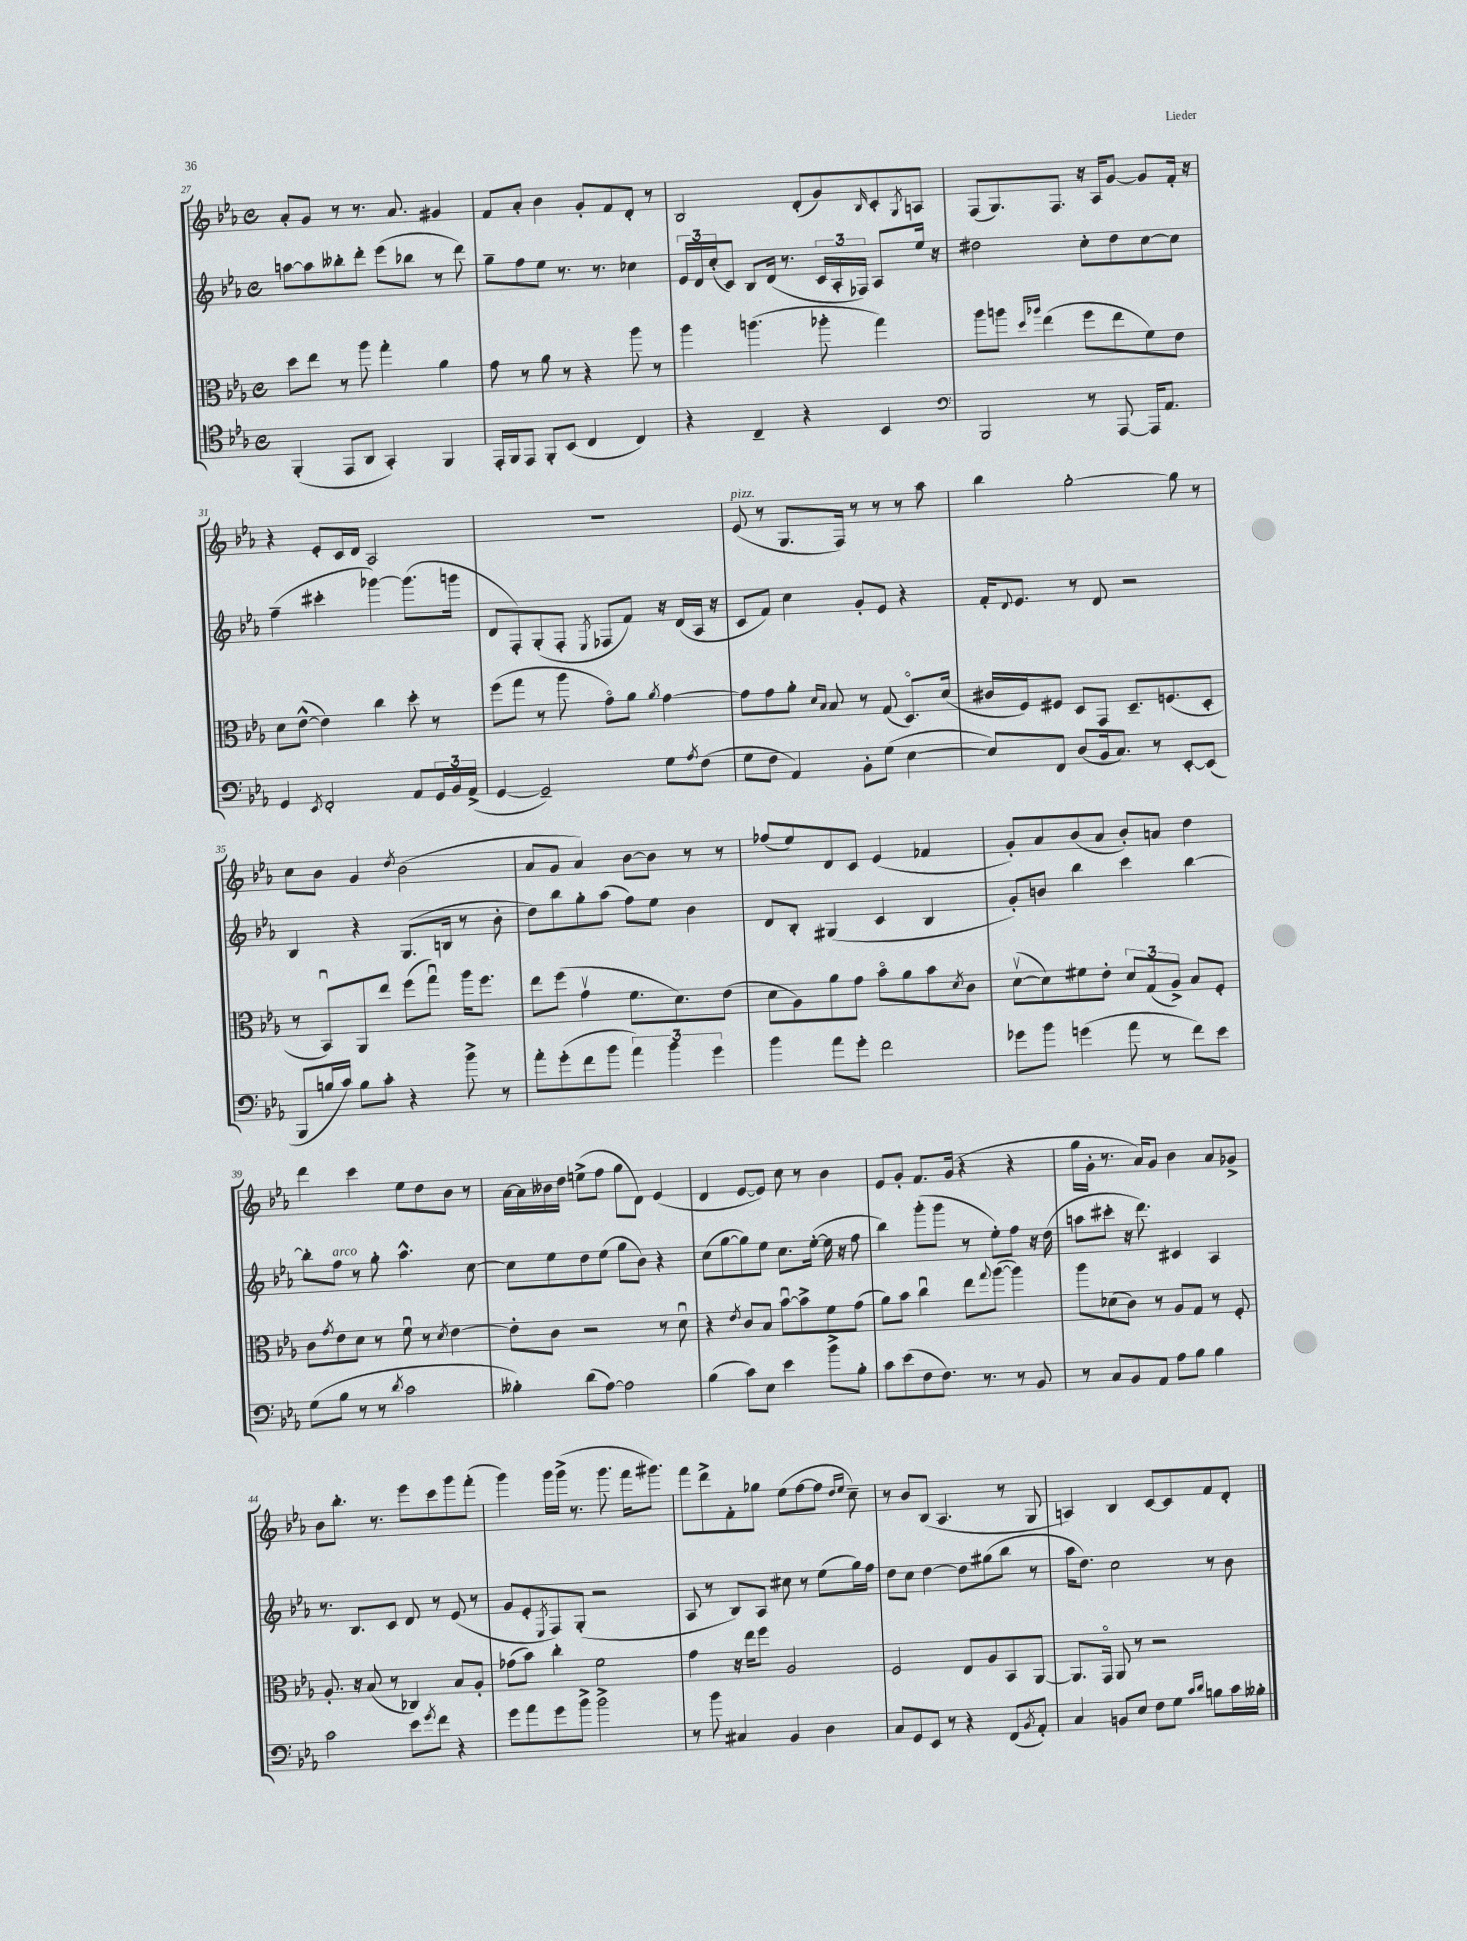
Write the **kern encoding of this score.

**kern	**kern	**kern	**kern
*staff4	*staff3	*staff2	*staff1
*clefC4	*clefC3	*clefG2	*clefG2
*k[b-e-a-]	*k[b-e-a-]	*k[b-e-a-]	*k[b-e-a-]
*M4/4	*M4/4	*M4/4	*M4/4
*met(c)	*met(c)	*met(c)	*met(c)
(4FF'/	8dd\L	[8aa\L	8a-'/L
.	8ee-\J	8aa\]	8g/J
8EE-/L	8r	8bb--'\	8r
8AA-/J	8aa-\	8ddd'\J	8.r
4GG'/)	4gg'\	(8eee-\L	.
.	.	.	8.a-/
.	.	8bb-\J	.
4FF/	4a-\	8r	4g#/
.	.	8ddd\)	.
=	=	=	=
16EE-'/LL	8g\	8gg~\L	8f/L
16FF/J	.	.	.
8EE-/J	8r	8ff\	8a-'/J
8FF'/L	8a-\	8ee-\J	4b-\
(8BB-/J	8r	8.r	.
4C/	4r	.	8g'/L
.	.	8.r	.
.	.	.	8f/
4C/)	8aa-\	4cc-\	8d'/J
.	8r	.	8r
=	=	=	=
4r	4aa-\	24e-/LL	2B-/
.	.	24d/	.
.	.	(24cc'/J	.
.	.	8c/J)	.
4C~/	(4.aa\	8B-/L	.
.	.	(16d/Jk	.
.	.	8.r	.
4r	.	.	(8d'/L
.	8aa-'\	24c/LL	8g/)
.	.	24A-'/	.
.	.	24F-/JJ)	.
.	.	.	16qqB-/
4BB-/	4gg\)	8A-/L	8c'/
.	.	.	8qG/
.	.	16ee-/Jk	8A/J
.	.	16r	.
=	=	=	=
*clefF4	*	*	*
2BBB-/	8aa-\L	2dd#\	(8F/L
.	8aa\J	.	8.G/)
.	16qqdd/LL	.	.
.	16qqaa-/JJ	.	.
.	(4ee-\	.	.
.	.	.	8.F/J
8r	8ff\L	8cc'\L	16r
.	.	.	16A-/LK
[8AAA-/	8ee-\	8dd#\	[8g/J
16AAA-/]LK	8f\)	[8cc\	8g/]L
8.AA-/J	.	.	.
.	8e-\J	8cc\]J	16f'/Jk
.	.	.	16r
=	=	=	=
4GG/	8d\L	(4ff~\	4r
.	([8e-^^\J	.	.
8qEE-/	.	.	.
2FF'/	4e-\])	4ccc#'\	8e-'/L
.	.	.	16c/L
.	.	.	16d/JJ
.	4cc\	[4ggg-\)	2A-/
8AA-/L	8dd'\	(8.ggg-\]L	.
24GG/L	8r	.	.
24BB-/	.	.	.
.	.	16ggg\Jk	.
(24AA-^/JJ	.	.	.
=	=	=	=
[4GG/	(8ff\L	8d/L	1r
.	8gg\J	8F'/)	.
2GG~/])	8r	(8G'/	.
.	8aa-\	8F'/J	.
.	.	8qE-/	.
.	8go\L)	8F-/L	.
.	8a-\J	8f/J)	.
.	8qa-/	.	.
8G\L	[4g\	16r	.
.	.	(16d/LL	.
8qA-/	.	.	.
(8F\J	.	16A-/JJ	.
.	.	16r	.
=	=	=	=
8G\L	8g\]L	8c/L	(8e-/
8F\J	8g\	8f/J)	8r
4AA-/)	8a-'\J	4cc\	8.G/L
.	16qqd/LL	.	.
.	16qqB-/JJ	.	.
.	8B-/	.	.
.	.	.	16F/Jk)
8BB-'\L	8r	8g'/L	8r
(8G\J	(8G/	8e-/J	8r
[4E-\	8.Do/L)	4r	8r
.	.	.	8aa-\
.	(16d/Jk	.	.
=	=	=	=
8E-/]L)	16c#/LL	16f'/LK	4bb-\
.	.	8qqd/	.
.	16F/J)	8.e-/J	.
8FF/J	8F#/J	.	.
(8D/L	8D/L	8r	[2gg'\
16BB-/k	8GG/J	8d/	.
8.C/J)	.	.	.
.	8.D~/L	2r	.
8r	.	.	.
.	(8.F/	.	.
[8EE-'/L	.	.	8gg\]
(8EE-/]J	8D'/J	.	8r
=	=	=	=
8BBB-/L	8r	4B-/	8cc\L
16B/L	8BB-u/L)	.	8b-\J
16c/JJ)	.	.	.
8B\L	8AA-/	4r	4g/
8c'\J	8ee-/J	.	.
.	.	.	8qdd/
4r	(8ff\L	(8.G/L	(2b-\
.	8ggu\J)	.	.
.	.	16B/Jk	.
8b-^\	16aa-\LK	8r	.
.	8.ff\J	.	.
8r	.	8b-'\	.
=	=	=	=
8a-'\L	8ee-\L	8dd\L)	8a-/L
(8g'\	(8ff\J	8bb-\	8g/J
8f\	4gv\	8gg'\	4a-/)
8b-\J	.	(8aa-\J	.
6a-\)	8.f\L	8ff\L)	[8b-\L
.	.	8ee-\J	8b-\]J
6b-\	.	.	.
.	8.d\)	.	.
.	.	4b-\	8r
6g\	.	.	.
.	(8e-\J	.	8r
=	=	=	=
4b-\	8d\L	8d/L	(8ff-/L
.	8A-\)	8B-'/J	8ee-/)
8a-\L	8a-\	(4G#/	8d/
8g'\J	8g\J	.	8c/J
2f\	8b-o\L	4c/	(4e-/
.	8a-\	.	.
.	8b-\	4B-/	4f-/
.	8qd/	.	.
.	8c\J	.	.
=	=	=	=
8g-\L	([8dv\L	8g'/L)	8g'/L)
8b-\J	8d\])	8b/J	8a-/
(4g\	8f#\	4bb-\	(8b-/
.	8e-'\J	.	8a-/J
8a-\	12d/L	4ccc\	8b-'/L)
.	(12G/	.	.
8r	.	.	8a/J
.	12A-^/J)	.	.
8f\L)	8B-/L	[4bb-\	4dd\
8e-\J	8F'/J	.	.
=	=	=	=
(8G\L	8c\L	8bb-'\]L	4ddd\
.	8qg/	.	.
8B-\J	8e-\	8ff\J	.
8r	8d\J	8r	4ccc\
8r	8r	8gg'\	.
8qd/	.	.	.
2c\	8fu\	4.aa-^^\	8ee-\L
.	8r	.	8dd\
.	8qd/	.	.
.	[4e-\	.	8b-\J
.	.	[8cc\	8r
=	=	=	=
4B--'\)	8e-'\]L	8cc\]L	[16a-\LL
.	.	.	16a-\]
.	8c\J	8ee-\	16b--\
.	.	.	16dd\JJ
(8d\L	2r	8dd\	(8ee^\L
[8A-\J)	.	(8ee-\J	8ff\J
2A-\]	.	8gg\L	8gg\L
.	.	8b-\J)	8d\J)
.	8r	4r	(4e-/
.	8du\	.	.
=	=	=	=
(4B-\	4r	(8cc\L	4d/
.	.	[8gg\	.
.	8qe-/	.	.
8c\L)	8c/L	8gg\])	[8e-/L
8E-\J	8B-/J	8ee-\J	8e-/]J)
4e-\	[8b-u\L	8.cc\L	8cc\
.	8b-^\]	.	8r
.	.	([16ee-'\Jk	.
8b-^\L	8f\	16ee-\]	4b-\
.	.	16r	.
8B-'\J	(8g\J	8ff\	.
=	=	=	=
8c\L	8a-\L)	4bb-\)	8e-/L
(8e-\	8b-\J	.	8g'/J
8F\	4ccu\	(8ggg'\L	8.f/L
8.F\J)	.	8ggg\J	.
.	.	.	(16g/Jk
.	8ee-\L	8r	4r
8.r	.	.	.
.	8qqgg/	.	.
.	([8aa-\J	8ee-'\L)	.
8r	4aa-\])	8ff\J	4r
8BB-/	.	16r	.
.	.	(16dd\	.
=	=	=	=
8r	8aa-\L	8aa\L	16gg\LL
.	.	.	16g'\JJ
8C/L	(8d-\	8ccc#'\J	8.r
8BB-/	8c\J)	16r	.
.	.	8.ddd\)	16a-/LK)
8AA-/J	8r	.	8g/J
8A-\L	8A-/L	4c#/	4b-\
8B-\J	8G/J	.	.
4B-\	8r	4A-/	8a-/L
.	8F'/	.	8g-^/J
=	=	=	=
2c\	8.A-'/	8.r	8b-\L
.	.	.	8.bb-'\J
.	16r	8.B-/L	.
.	(8B-/	.	.
.	.	.	8.r
.	8r	8c/J	.
8e-\L	4C-/)	8d/	8eee-\L
8qg/	.	.	.
8f\J	.	8r	8ccc\
4r	8B-/L	(8e-/	8ggg\
.	8A-'/J	8r	(8fff'\J
=	=	=	=
8g\L	(8g-\L	8g/L	4ggg\)
8a-\	8b-\J)	8e-'/	.
.	.	8qE-/	.
8g\	4cc'\	8F/)	16ggg\LL
.	.	.	(16ggg^\JJ
8b-^\J	.	(8G'/J	8.r
2b-^\	2f\	2r	.
.	.	.	8.ggg\
.	.	.	16fff\LK
.	.	.	8.ggg#\J)
=	=	=	=
8r	4g\	8A-/	8fff\L
8b-\	.	8r	8ddd^\
4C#/	16r	8B-/L)	8f'\
.	16ee-\LK	.	.
.	8ff\J	8A-/J	8gg-\J
4BB-/	2A-/	8cc#\	(8ee-\L
.	.	8r	[8ff\
4D\	.	(8ee-\L	8ff\]J
.	.	.	16qqdd/LL
.	.	.	16qqee-/JJ
.	.	16gg\L)	8cc~\)
.	.	16ff\JJ	.
=	=	=	=
8C/L	2F/	8dd\L	8r
8GG/	.	8cc\J	8b-/L
8EE-/J	.	[4dd\	(8B-/J
8r	.	.	4.A-/
4r	8E-/L	8dd\]L	.
.	8A-/	(8gg#\	.
(8FF/L	8BB-/	8bb-\J	8r
8qBB-/	.	.	.
8AA-'/J)	[8AA-/J	8r	8G/
=	=	=	=
4C/	8.AA-/]L	16aa-\LK	4A/)
.	.	8.dd\J)	.
.	16GGo/Jk	.	.
8BB/L	8AA-/	2cc\	4B-/
8E-/J	8r	.	.
8F\L	2r	.	[8c/L
8G\J	.	.	8c/]
16qqc/LL	.	.	.
16qqd/JJ	.	.	.
8B\L	.	8r	8f/
16c\L	.	8b-\	8d'/J
16B--'\JJ	.	.	.
==	==	==	==
*-	*-	*-	*-
